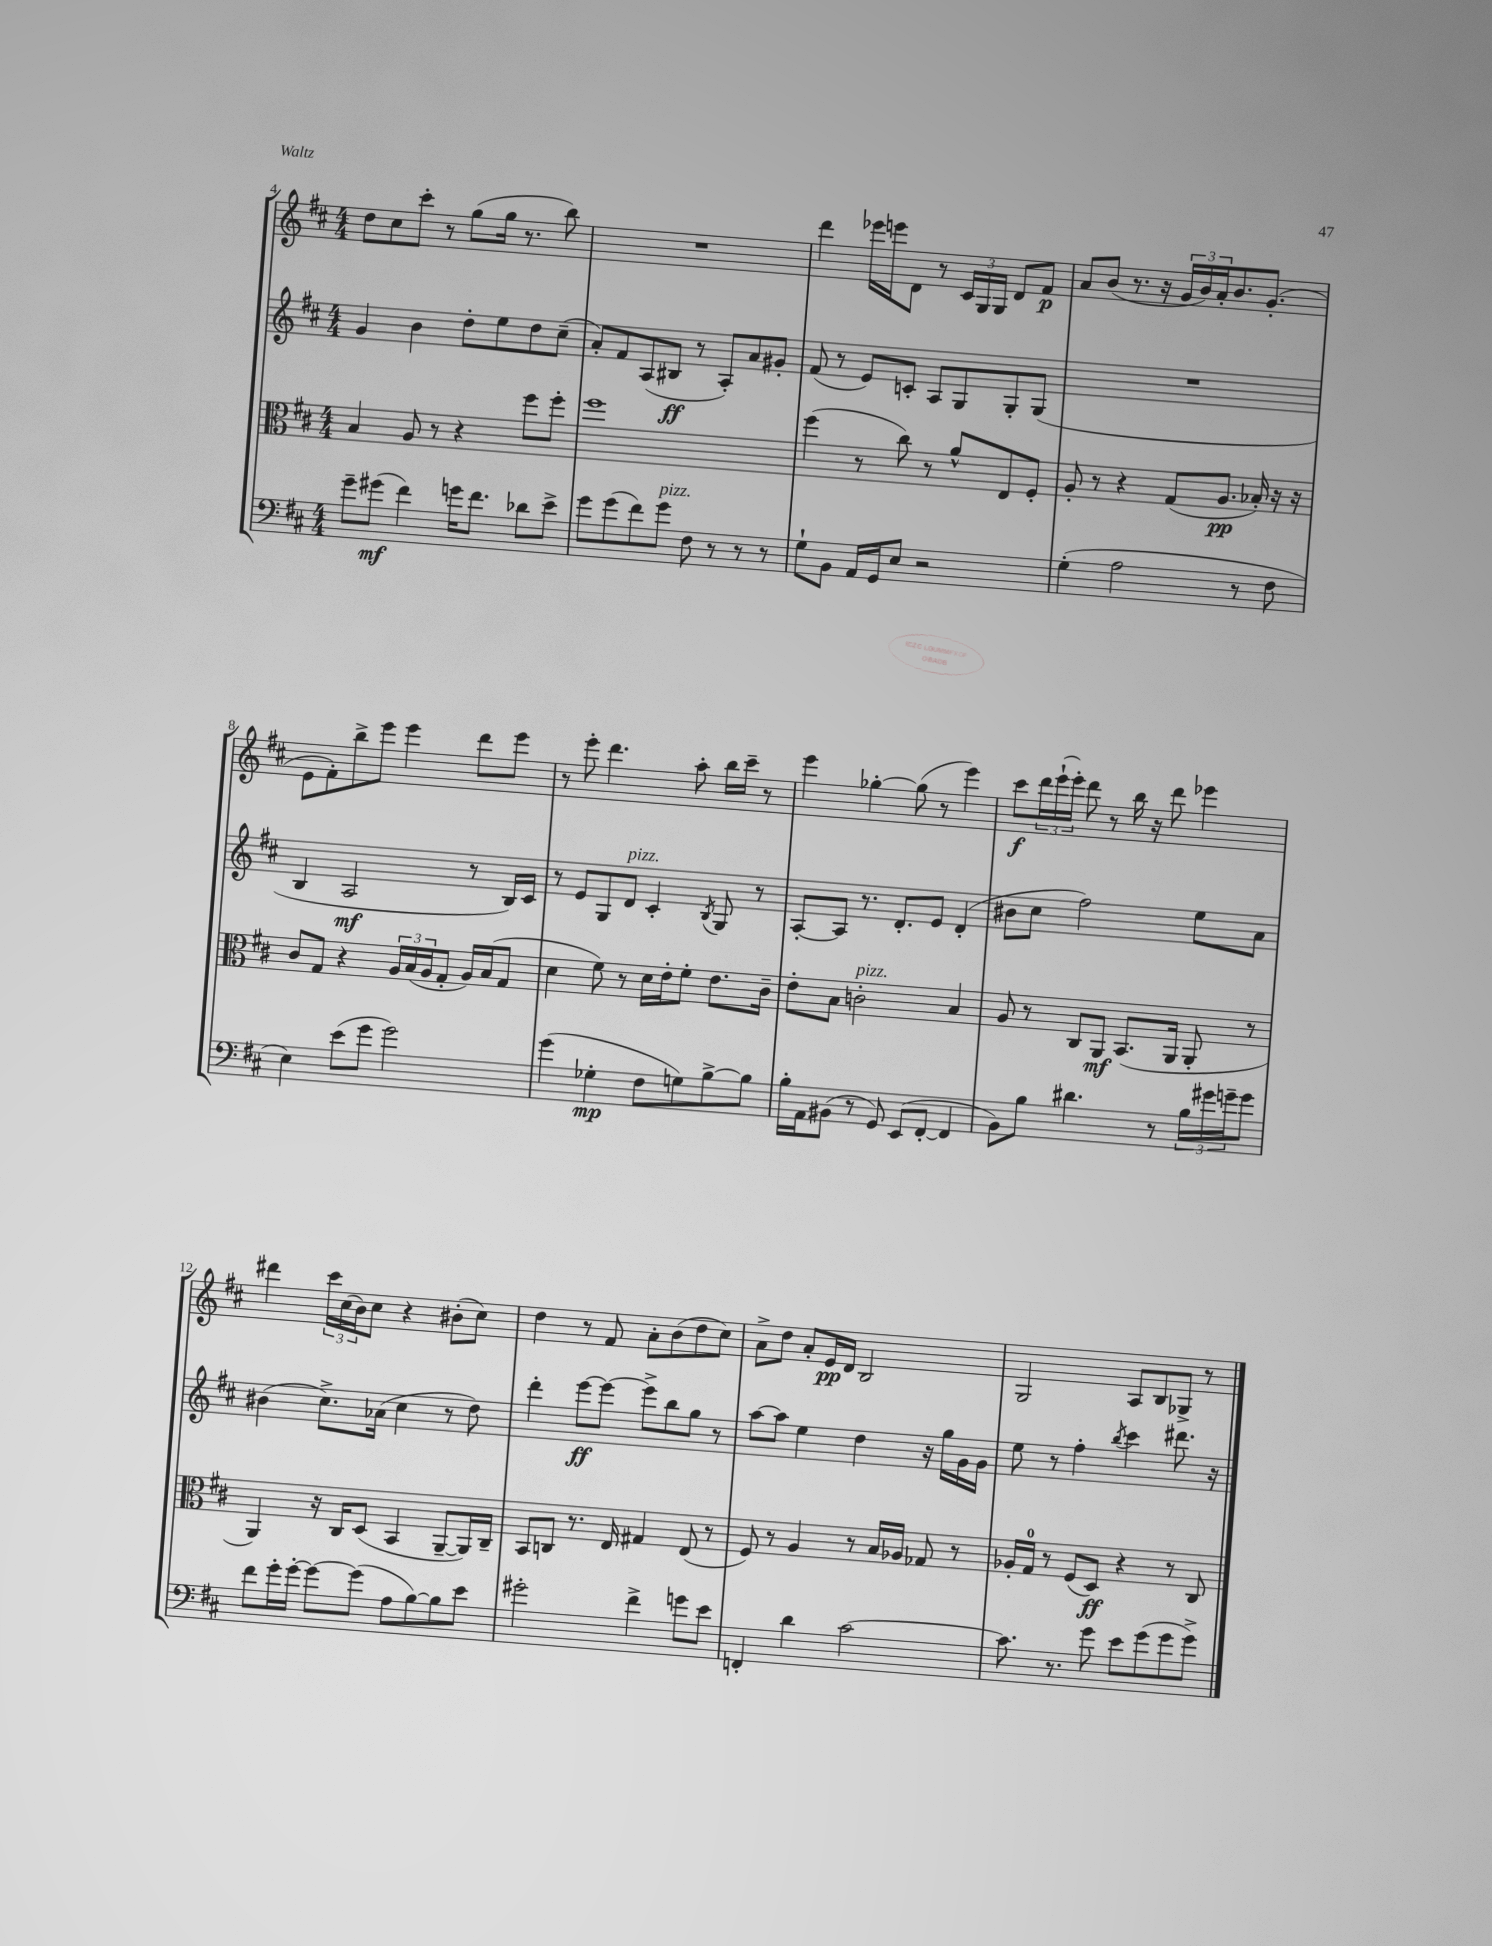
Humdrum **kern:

**kern	**dynam	**kern	**dynam	**kern	**dynam	**kern	**dynam
*part4	*part4	*part3	*part3	*part2	*part2	*part1	*part1
*staff4	*staff4	*staff3	*staff3	*staff2	*staff2	*staff1	*staff1
*clefF4	*	*clefC3	*	*clefG2	*	*clefG2	*
*k[f#c#]	*	*k[f#c#]	*	*k[f#c#]	*	*k[f#c#]	*
*M4/4	*	*M4/4	*	*M4/4	*	*M4/4	*
=4	=4	=4	=4	=4	=4	=4	=4
8g~\L	.	4B/	.	4g/	.	8dd\L	.
(8g#X\J	mf	.	.	.	.	8cc#\	.
4f#\)	.	8A/	.	4b\	.	8ccc#'\J	.
.	.	8r	.	.	.	8r	.
16gn\KL	.	4r	.	8dd'\L	.	(8gg\L	.
8.f#\J	.	.	.	.	.	.	.
.	.	.	.	8ee\	.	16gg\Jk	.
.	.	.	.	.	.	8.r	.
8d-X\L	.	8ff#\L	.	8dd\	.	.	.
8e^\J	.	8ff#'\J	.	(8cc#~\J	.	8bb\)	.
=5	=5	=5	=5	=5	=5	=5	=5
8g\L	.	1ff#	.	8a'/L)	.	1r	.
(8g\	.	.	.	8f#/	.	.	.
8f#\)	.	.	.	(8A/	.	.	.
!LO:TX:a:i:t=pizz.	!	!	!	!	!	!	!
8g\J	.	.	.	8B#X/J	ff	.	.
8F#\	.	.	.	8r	.	.	.
8r	.	.	.	8A'/L)	.	.	.
8r	.	.	.	8a/	.	.	.
8r	.	.	.	8g#X'/J	.	.	.
=6	=6	=6	=6	=6	=6	=6	=6
8G`\L	.	(4ff#\	.	(8f#/	.	4ddd\	.
8BB\J	.	.	.	8r	.	.	.
16AA/LL	.	8r	.	8e/L)	.	16eee-X\LL	.
16GG/J	.	.	.	.	.	16eeen\J	.
8E/J	.	8cc#\)	.	8cn'/J	.	8d\J	.
2r	.	8r	.	8A/L	.	8r	.
.	.	8a^^/L	.	8G/	.	24c#/LL	.
.	.	.	.	.	.	24G/	.
.	.	.	.	.	.	24G/JJ	.
.	.	8E/	.	8G'/	.	8d/L	.
.	.	8F#'/J	.	(8G/J	.	8f#/J	p
=7	=7	=7	=7	=7	=7	=7	=7
(4G'\	.	8A'/	.	1r	.	8a/L	.
.	.	8r	.	.	.	(8b/J	.
2A\	.	4r	.	.	.	8.r	.
.	.	.	.	.	.	16r	.
.	.	(8G/L	.	.	.	24g/LL	.
.	.	.	.	.	.	24b/)	.
.	.	.	.	.	.	24a'/J	.
.	.	8.A/J	pp	.	.	8.b/	.
8r	.	.	.	.	.	.	.
.	.	16B-X'/)	.	.	.	(8.g'/J	.
8F#\	.	16r	.	.	.	.	.
.	.	16r	.	.	.	.	.
!!LO:LB:g=z
=8	=8	=8	=8	=8	=8	=8	=8
4E\)	.	8c#/L	.	4B/	.	8e\L	.
.	.	8G/J	.	.	.	8f#'\)	.
(8e\L	.	4r	.	2A/	mf	8bb^\	.
8g\J	.	.	.	.	.	8eee\J	.
2g\)	.	24A/LL	.	.	.	4eee\	.
.	.	(24B/	.	.	.	.	.
.	.	24A/J	.	.	.	.	.
.	.	8G'/J	.	.	.	.	.
.	.	16A/LL)	.	8r	.	8ddd\L	.
.	.	(16B/J	.	.	.	.	.
.	.	8G/J	.	16B/LL)	.	8eee\J	.
.	.	.	.	16c#/JJ	.	.	.
=9	=9	=9	=9	=9	=9	=9	=9
(4g\	.	4d\	.	8r	.	8r	.
.	.	.	.	8e/L	.	8eee'\	.
4G-X'\	mp	8f#\)	.	8G/	.	4.ddd\	.
!	!	!	!	!LO:TX:a:i:t=pizz.	!	!	!
.	.	8r	.	8d/J	.	.	.
8F#\L	.	16d\LL	.	4c#'/	.	.	.
.	.	16e'\J	.	.	.	.	.
8Gn\)	.	8f#'\J	.	.	.	8aa'\	.
.	.	.	.	8qB/	.	.	.
[8B^\	.	8.e\L	.	8G/	.	16bb\LL	.
.	.	.	.	.	.	16ccc#~\JJ	.
8B\J]	.	.	.	8r	.	8r	.
.	.	16c#~\Jk	.	.	.	.	.
=10	=10	=10	=10	=10	=10	=10	=10
16B'\LL	.	8e'\L	.	[8A'/L	.	4eee\	.
16AA\J	.	.	.	.	.	.	.
(8BB#X\J	.	8B\J	.	8A/J]	.	.	.
!	!	!LO:TX:a:i:t=pizz.	!	!	!	!	!
8r	.	2cn'\	.	8.r	.	[4gg-X'\	.
8GG/)	.	.	.	.	.	.	.
.	.	.	.	8.d'/L	.	.	.
(8EE/L	.	.	.	.	.	(8gg-\]	.
[8FF#'/J	.	.	.	8e/J	.	8r	.
4FF#/]	.	4B/	.	(4d'/	.	4eee\)	.
=11	=11	=11	=11	=11	=11	=11	=11
8BB\L)	.	8A/	.	8b#X\L	.	8ccc#\L	f
8B\J	.	8r	.	8cc#\J	.	24ddd\L	.
.	.	.	.	.	.	(24eee`\	.
.	.	.	.	.	.	24eee'\JJ)	.
4.d#X\	.	8C#/L	.	2ff#\)	.	8ddd\	.
.	.	8AA/J	mf	.	.	8r	.
.	.	(8.BB/L	.	.	.	16bb\	.
.	.	.	.	.	.	16r	.
8r	.	.	.	.	.	8ddd\	.
.	.	16AA/Jk	.	.	.	.	.
24B\LL	.	8AA'/	.	8ee\L	.	4eee-X\	.
24g#X\	.	.	.	.	.	.	.
24gn~\J	.	.	.	.	.	.	.
8g\J	.	8r	.	8a\J	.	.	.
!!LO:LB:g=z
=12	=12	=12	=12	=12	=12	=12	=12
8f#\L	.	4AA/)	.	(4b#X\	.	4ddd#X\	.
16g'\L	.	.	.	.	.	.	.
[16g'\JJ	.	.	.	.	.	.	.
8g\L_	.	16r	.	8.cc#^\L)	.	24ccc#\LL	.
.	.	.	.	.	.	(24cc#\	.
.	.	16C#/KL	.	.	.	.	.
.	.	.	.	.	.	24b\J)	.
(8g\J]	.	(8D/J	.	.	.	8cc#\J	.
.	.	.	.	(16a-X\Jk	.	.	.
8A\L	.	4BB/	.	4cc#\	.	4r	.
[8B\)	.	.	.	.	.	.	.
8B\]	.	[8AA~/L	.	8r	.	(8b#X'\L	.
8e\J	.	16AA/L])	.	8dd\)	.	8cc#\J)	.
.	.	16C#~/JJ	.	.	.	.	.
=13	=13	=13	=13	=13	=13	=13	=13
2g#X'\	.	8BB/L	.	4ddd'\	.	4dd\	.
.	.	8Cn/J	.	.	.	.	.
.	.	8.r	.	[8eee\L	ff	8r	.
.	.	.	.	8eee\J_	.	8f#/	.
.	.	16E/	.	.	.	.	.
4f#^\	.	4G#X/	.	8eee^\L]	.	8a'\L	.
.	.	.	.	8bb\	.	(8b\	.
8gn\L	.	(8E/	.	8gg\J	.	8dd\	.
8e\J	.	8r	.	8r	.	8cc#\J)	.
=14	=14	=14	=14	=14	=14	=14	=14
4FFn'/	.	8F#/)	.	[8aa\L	.	8a^\L	.
.	.	8r	.	8aa\J]	.	8dd\J	.
4d\	.	4A/	.	4ee\	.	8a'/L	.
.	.	.	.	.	.	16e/L	pp
.	.	.	.	.	.	16d/JJ	.
[2c#\	.	8r	.	4dd\	.	2B/	.
.	.	16B/LL	.	.	.	.	.
.	.	16A-X/JJ	.	.	.	.	.
.	.	8G-X/	.	16r	.	.	.
.	.	.	.	16gg\LL	.	.	.
.	.	8r	.	16g\	.	.	.
.	.	.	.	16g\JJ	.	.	.
=15	=15	=15	=15	=15	=15	=15	=15
8.c#\]	.	16A-X'/LL	.	8ee\	.	2G/	.
.	.	16G/JJ	.	.	.	.	.
.	.	8r	.	8r	.	.	.
8.r	.	.	.	.	.	.	.
.	.	(8F#/L	.	4ff#'\	.	.	.
8g\	.	8D/J)	ff	.	.	.	.
.	.	.	.	8qbb/	.	.	.
8e\L	.	4r	.	4ccc#\	.	8A/L	.
(8g\	.	.	.	.	.	8B/	.
8g\	.	8r	.	8.ddd#X\	.	8G-X^/J	.
8g^\J)	.	8C#/	.	.	.	8r	.
.	.	.	.	16r	.	.	.
==	==	==	==	==	==	==	==
*-	*-	*-	*-	*-	*-	*-	*-
